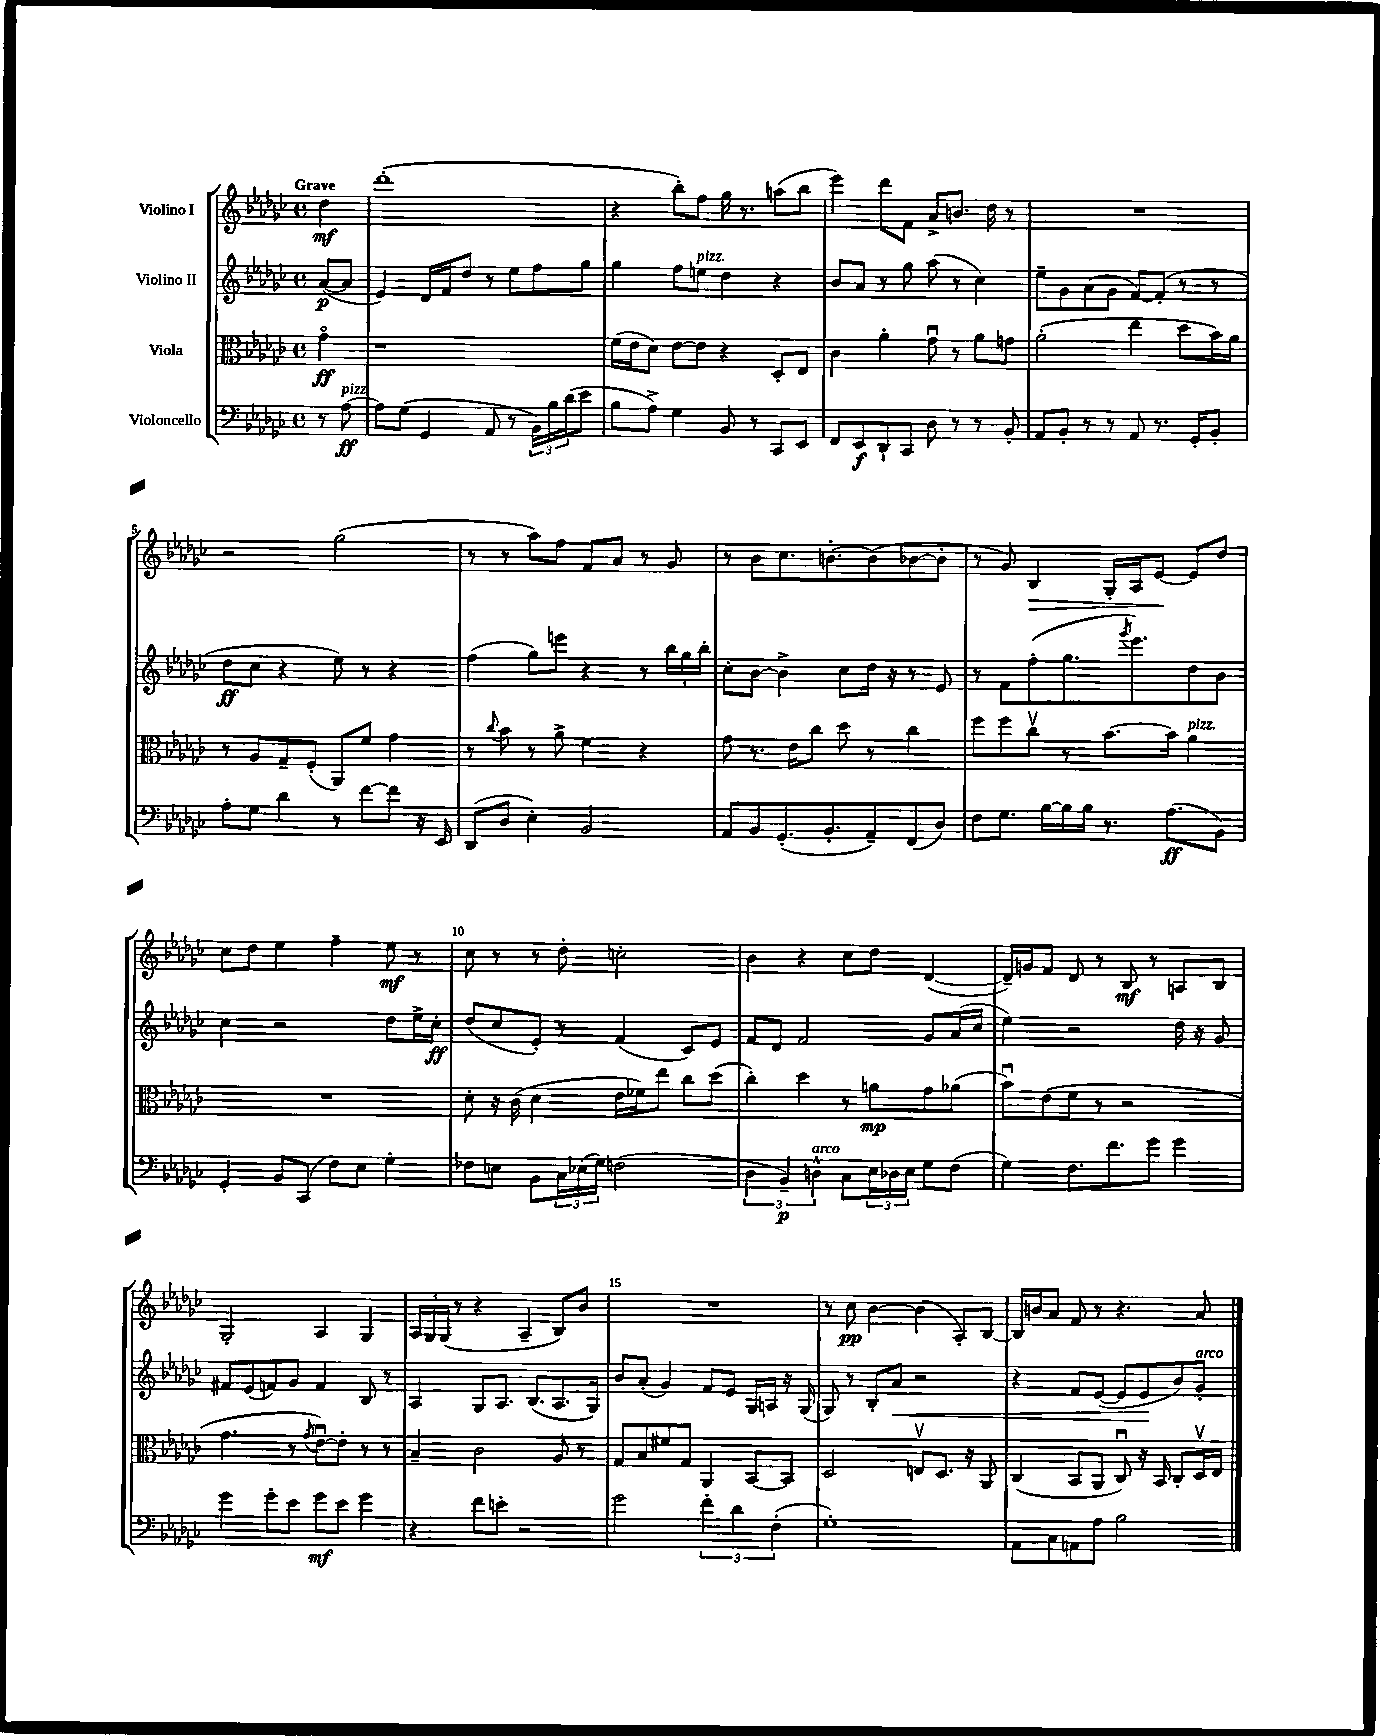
<<
\new StaffGroup <<
\new Staff = "s0" \with { instrumentName = "Violino I" } {
    \clef treble \key ges \major \defaultTimeSignature \time 4/4 \partial 4 \tempo "Grave"
    des''4\mf |
    des'''1-.( |
    r4 bes''8-.) f''8 ges''16 r8. a''8( bes''8 |
    ees'''4) des'''8 f'8 aes'8-> b'8. des''16 r8 |
    R1 |
    r2 ges''2( |
    r8 r8 aes''8) f''8 f'8 aes'8 r8 ges'8 |
    r8 bes'8 ces''8. b'8.~-. b'8( bes'8~ bes'8-. |
    r8 ges'8) bes4\> ges16-. aes16 ees'8~\! ees'8 des''8 |
    ces''8 des''8 ees''4 f''4-- ees''8\mf r8 |
    ces''8 r8 r8 des''8-. c''2-. |
    bes'4 r4 ces''8 des''8 des'4~( |
    des'16--) g'16 f'8 des'8 r8 bes8\mf r8 a8 bes8 |
    ges2-. aes4 ges4 |
    \tuplet 3/2 { aes16 ges16 ges16( } r8 r4 aes4-- bes8) bes'8 |
    R1 |
    r8 ces''8\pp bes'4~ bes'4( aes8-.) bes8~ |
    bes16 b'16 aes'8 f'8 r8 r4. aes'8 \bar "|." |
}
\new Staff = "s1" \with { instrumentName = "Violino II" } {
    \clef treble \key ges \major \defaultTimeSignature \time 4/4 \partial 4
    aes'8~\p( aes'8 |
    ees'4) des'16 f'16 des''8 r8 ees''8 f''8 ges''8 |
    ges''4 f''8 e''8^\markup { \italic "pizz." } des''4 r4 |
    bes'8 aes'8 r8 ges''8 aes''8( r8 ces''4) |
    ees''8-- ges'8 aes'8( ges'8 f'8~) f'8-.( r8 r8 |
    des''8\ff ces''8 r4 ees''8) r8 r4 |
    f''4( ges''8) e'''8 r4 r8 \tuplet 3/2 { bes''16 ges''16 bes''16-. } |
    ces''8-. bes'8~ bes'4-> ces''8 des''16 r16 r8 ees'8 |
    r8 f'8 f''8-.( ges''8. \acciaccatura { ges'''8 } ees'''8.) des''8 bes'8 |
    ces''4 r2 des''8 ees''16-> ces''16-.\ff |
    des''8( ces''8 ees'8-.) r8 f'4( ces'8) ees'8 |
    f'8 des'8 f'2 ges'8 aes'16( ces''16 |
    ees''4) r2 des''16 r16 ges'8 |
    fis'8 ees'8( f'8) ges'8 f'4 bes8 r8 |
    aes4 ges8 aes8. bes8.( aes8. ges16) |
    bes'8 aes'8-.( ges'4) f'8 ees'8 ges16 a16 r16 ges16( |
    ges8) r8 bes8-. aes'8\< r2 |
    r4 f'8 ees'8~( ees'8 ees'8\! bes'8) ges'8-.^\markup { \italic "arco" } \bar "|." |
}
\new Staff = "s2" \with { instrumentName = "Viola" } {
    \clef alto \key ges \major \defaultTimeSignature \time 4/4 \partial 4
    ges'4\flageolet\ff |
    r1 |
    f'16( ees'16 des'8) ees'8~ ees'8 r4 des8-. ees8 |
    ces'4 aes'4-. ges'8\downbow r8 aes'8 g'8 |
    aes'2-.( ees''4 des''8 bes'16) aes'16 |
    r8 aes8 ges8-- f8-.( aes,8) f'8 ges'4 |
    r8 \appoggiatura { ces''8 } bes'8 r8 aes'8-> f'4 r4 |
    ges'8 r8. ees'16 ces''8 des''8 r8 ces''4 |
    f''8 f''8 ces''8\upbow r8 bes'8.~ bes'16 aes'4^\markup { \italic "pizz." } |
    R1 |
    des'8-. r16 ces'16( des'4 ees'16 fes'16) ees''8 ces''8 des''8( |
    ces''4-.) des''4 r8 a'8\mp ges'8 aes'8( |
    bes'8\downbow) ees'8( f'8 r8 r2 |
    ges'4. r8 \acciaccatura { ges'8 } ees'8~\downbow) ees'8-. r8 r8 |
    bes4-- ces'2 aes8 r8 |
    ges8 bes8 fis'8 ges8 aes,4 bes,8~ bes,8 |
    des2 e8\upbow des8. r16 aes,8 |
    ces4( bes,8 aes,8 ces8\downbow) r16 bes,16 ces8-. des16\upbow ees16 \bar "|." |
}
\new Staff = "s3" \with { instrumentName = "Violoncello" } {
    \clef bass \key ges \major \defaultTimeSignature \time 4/4 \partial 4
    r8 aes8~\ff^\markup { \italic "pizz." } |
    aes8 ges8( ges,4 aes,8 r8 \tuplet 3/2 { bes,16) bes16 des'16( } ees'8 |
    bes8 aes8->) ges4 bes,8 r8 ces,8 ees,8 |
    f,8 ees,8\f des,8-! ces,8 des8 r8 r8 bes,8-. |
    aes,8 bes,8-. r8 r8 aes,8 r8. ges,16-. bes,8-. |
    aes8-. ges8 des'4 r8 f'8~ f'8 r16 ees,16 |
    des,8( des8 ees4-.) bes,2 |
    aes,8 bes,8 ges,8.-.( bes,8.-. aes,8--) f,8( des8) |
    f8 ges8. bes16~ bes16 bes16 r8. aes8.\ff( bes,8) |
    ges,4-. bes,8 ces,8( f8) ees8 ges4-. |
    fes8 e8 bes,8 \tuplet 3/2 { ces16 ees16( ges16) } f2( |
    \tuplet 3/2 { des4 bes,4--\p) d4-^^\markup { \italic "arco" } } ces8 \tuplet 3/2 { ees16 des16 ees16 } ges8 f8( |
    ges4) f8. f'8. ges'8 ges'4 |
    ges'4 ges'8-. ees'8 ges'8\mf ees'8 ges'4 |
    r4 f'8 e'8-. r2 |
    ges'2 \tuplet 3/2 { f'4-. des'4 f4-.( } |
    ges1-.) |
    aes,8 ces8 a,8 aes8 bes2 \bar "|." |
}
>>
>>
\layout { \context { \Score \override BarNumber.break-visibility = ##(#f #t #t) barNumberVisibility = #(every-nth-bar-number-visible 5) } }
